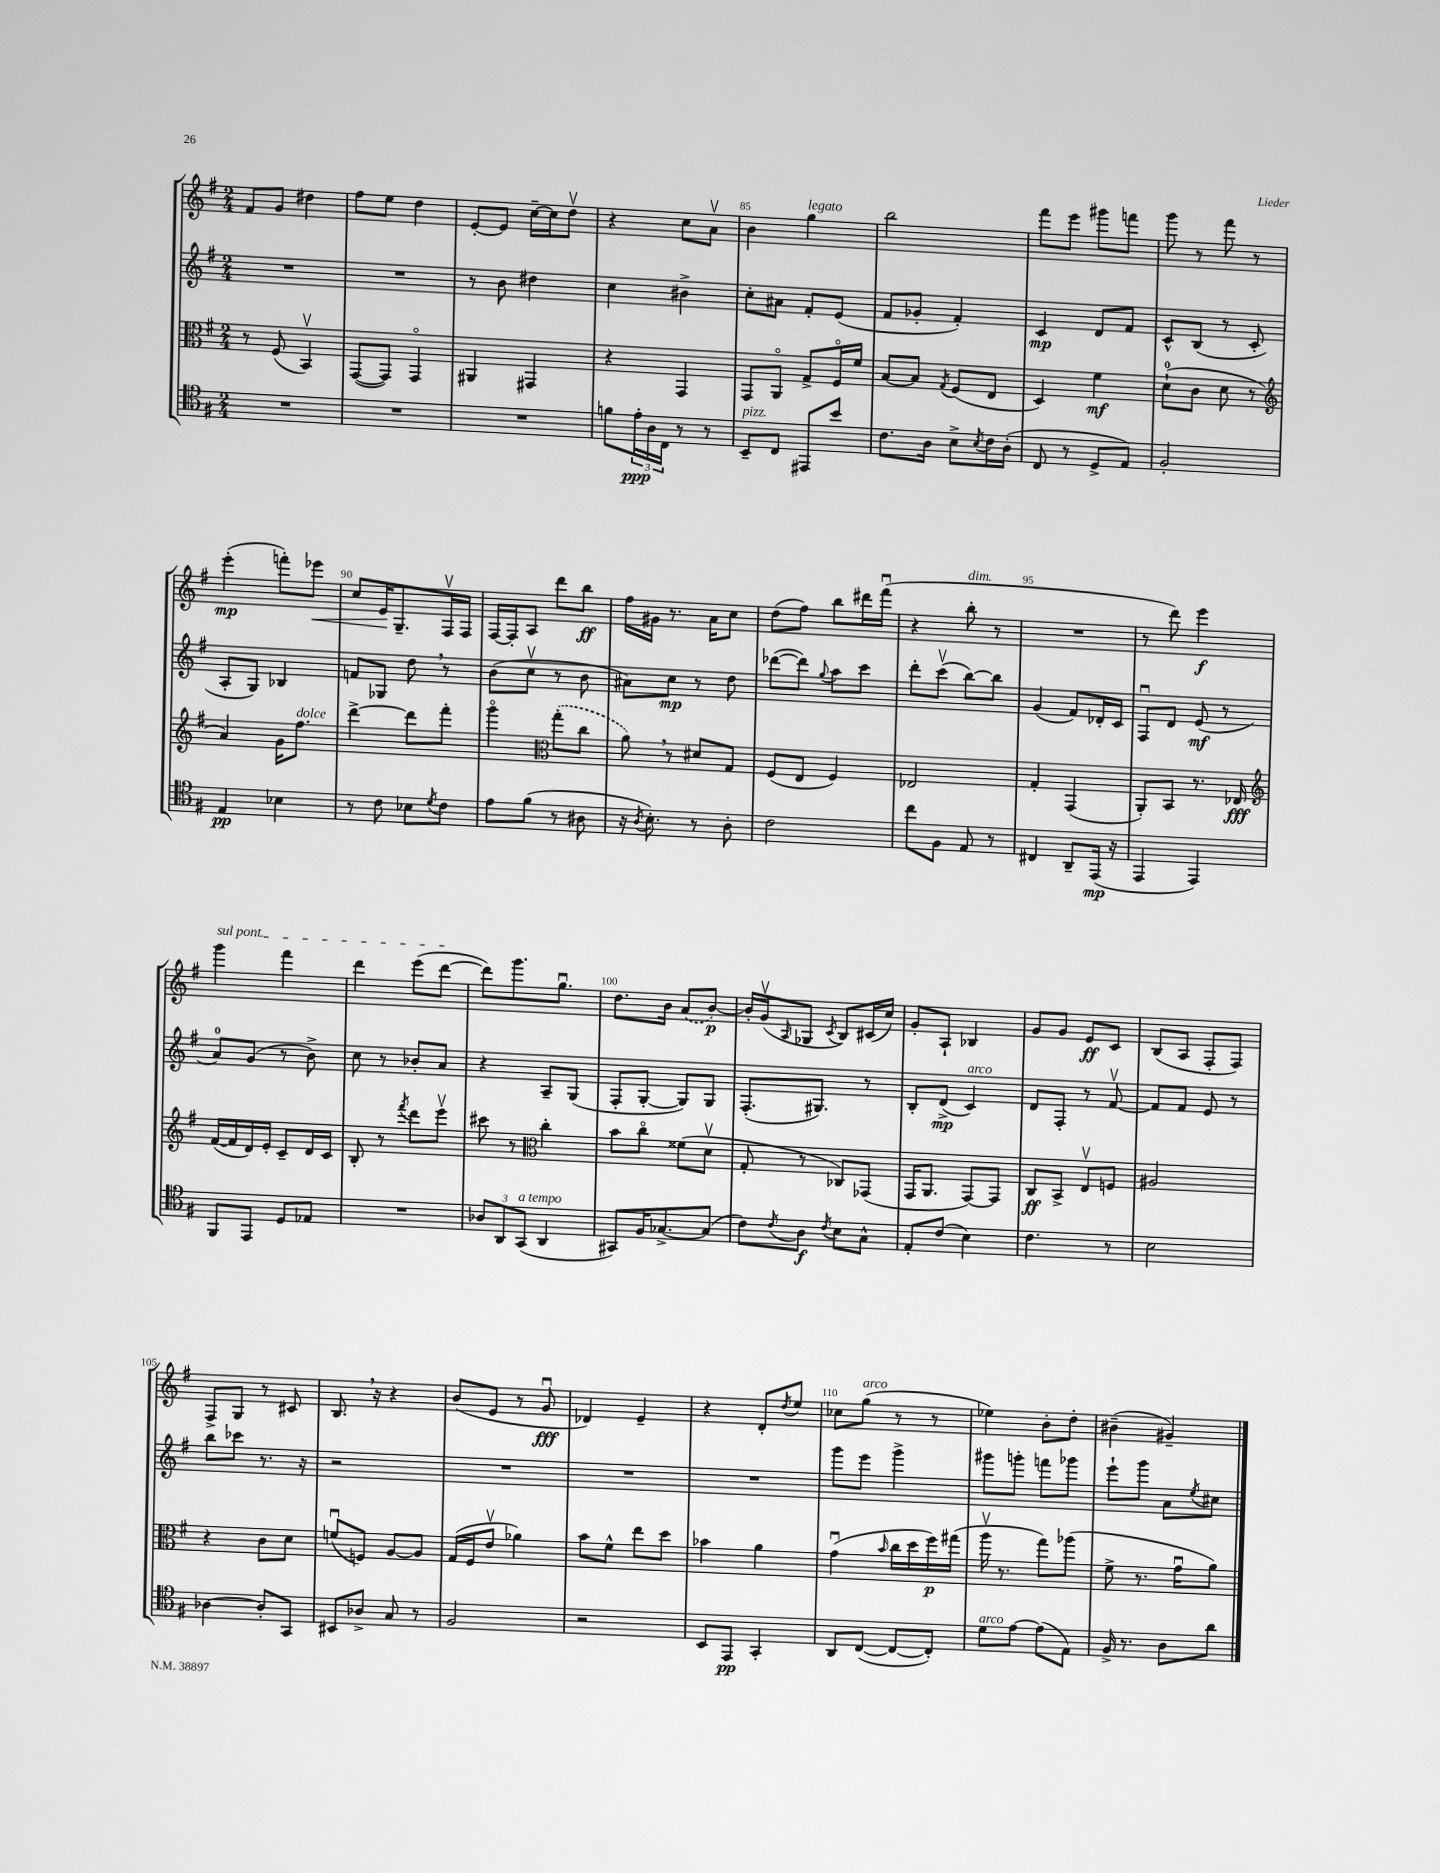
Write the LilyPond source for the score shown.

<<
\new StaffGroup <<
\new Staff = "s0" {
    \clef treble \key g \major \numericTimeSignature \time 2/4
    fis'8 g'8 dis''4 |
    fis''8 e''8 d''4 |
    e'8~-. e'8 c''16~-- c''16 d''8\upbow |
    r4 c''8 a'8\upbow |
    b'4 g''4^\markup { \italic "legato" } |
    b''2 |
    fis'''8 e'''8 gis'''8 f'''8 |
    g'''8 r8 fis'''8 r8 |
    e'''4-.\mp( f'''8-.) ees'''8\< |
    c''8 e'16\! g8.-- fis16\upbow fis16 |
    fis16~ fis16-. a8 d'''8 b''8\ff |
    fis''16 gis'16 r8. a'16 c''8 |
    d''8( fis''8) b''8 dis'''16 fis'''16\downbow( |
    r4 b''8-.^\markup { \italic "dim." } r8 |
    R2 |
    r8 d'''8) e'''4\f |
    \once \override TextSpanner.bound-details.left.text = \markup { \italic "sul pont." } g'''4\startTextSpan fis'''4 |
    d'''4 e'''8( d'''8~\stopTextSpan |
    d'''8) g'''8. g''8.\downbow |
    d''8. b'16 \once \slurDashed a'8( b'8~\p) |
    b'16-. g'16\upbow( \grace { a16 } ges8 \acciaccatura { c'8 } b8) cis'16( c''16) |
    g'8-. a8-! bes4 |
    g'8 g'8 e'8\ff c'8 |
    b8( a8 fis8-. fis8) |
    fis8-> g8 r8 cis'8 |
    b8. \breathe r16 r4 |
    b'8( e'8 r8 g'8\downbow\fff |
    des'4) e'4-- |
    r4 d'8-. \acciaccatura { d''8 } e''8 |
    ces''8 g''8^\markup { \italic "arco" }( r8 r8 |
    ees''4) b'8-. d''8-. |
    bis'4--( gis'4--) \bar "|." |
}
\new Staff = "s1" {
    \clef treble \key g \major \numericTimeSignature \time 2/4
    R2 |
    R2 |
    r8 b'8 dis''4 |
    c''4 bis'4-> |
    c''8-. ais'8 fis'8-. e'8( |
    fis'8 ges'8-. fis'4-.) |
    c'4\mp d'8 fis'8 |
    c'8-^ b8( r8 c'8-. |
    a8-. g8) bes4 |
    f'8 ges8 d''8 \breathe r8 |
    b'8( c''8\upbow r8 b'8 |
    ais'8) c''8\mp r8 d''8 |
    des'''8~( des'''8) \appoggiatura { g''8 } a''8 c'''8 |
    d'''8-. c'''8\upbow( b''8~) b''8 |
    g'4( fis'8) des'16-. c'16 |
    fis8\downbow d'8 e'8\mf( r8 |
    a'8-0) g'8( r8 b'8->) |
    c''8 r8 bes'8-. a'8 |
    r4 a8-- g8( |
    fis8-. g8~-. g8) g8 |
    fis8.-.( gis8.) r8 |
    b8-. d'8->\mp( c'4^\markup { \italic "arco" }) |
    d'8 fis8-. r8 fis'8~\upbow |
    fis'8 fis'8 e'8 r8 |
    b''8 ces'''8 r8. r16 |
    r2 |
    R2 |
    R2 |
    R2 |
    g'''8 e'''8 g'''4-> |
    gis'''8 g'''8-. f'''8 ges'''8 |
    e'''8-! g'''8 a'8 \acciaccatura { e''8 } cis''8 \bar "|." |
}
\new Staff = "s2" {
    \clef alto \key g \major \numericTimeSignature \time 2/4
    r8 fis8( b,4\upbow) |
    g,8~( g,8) g,4\flageolet |
    ais,4 gis,4 |
    r4 g,4 |
    g,8 a,8\flageolet g8-> fis16\flageolet fis'16 |
    b8~ b8 \acciaccatura { g8 } fis8( e8 |
    d4) fis'4\mf |
    d'8-0-!( c'8 d'8 r8 |
    \clef treble a'4) g'16 fis''8.^\markup { \italic "dolce" } |
    d'''4~-> d'''8 fis'''8-. |
    g'''4\flageolet \clef alto \once \slurDashed g''8-.( c''8 |
    a'8) \breathe r8 dis'8 g8 |
    fis8( e8 fis4) |
    ees2 |
    g4-. g,4( |
    a,8-.) b,8 r8. ees16\fff |
    \clef treble fis'16~( fis'16 d'16) e'16-. c'8-- d'16 c'16 |
    b8-. r8 \acciaccatura { fis'''8 } d'''8 e'''8\upbow |
    cis'''8 r8 \clef alto c''4-. |
    b'8 c''8\flageolet fisis'8( d'8\upbow |
    g8-. r8 ces8) ges,8( |
    g,16 a,8. g,8~) g,8 |
    c8\ff b,8-> e8\upbow f8 |
    ais2 |
    r4 c'8 d'8 |
    f'8\downbow( f8) a8~ a8 |
    g16( fis16 e'8\upbow aes'4) |
    b'8 fis'8-^ e''8 d''8 |
    bes'4 a'4 |
    g'4\downbow( \grace { b'16 } c''16 d''16 fis''16\p) gis''16( |
    a''16\upbow r8. g''8) aes''8( |
    fis'8-> r8. g'16\downbow a'8) \bar "|." |
}
\new Staff = "s3" {
    \clef tenor \key g \major \numericTimeSignature \time 2/4
    R2 |
    R2 |
    R2 |
    f'8 \tuplet 3/2 { e'16-.\ppp a16 c16 } r8 r8 |
    b,8--^\markup { \italic "pizz." } c8 eis,8 b'8 |
    c'8. a16 b8-> \acciaccatura { b8 } c'16 a16-.( |
    c8 r8 d8-> e8) |
    fis2-. |
    e4\pp bes4 |
    r8 c'8 bes8 \acciaccatura { d'8 } c'8 |
    e'8 fis'8( r8 ais8 |
    r16 \acciaccatura { a8 } b8.-.) r8 a8-. |
    c'2 |
    c''8 fis8 e8 r8 |
    cis4 a,8-- e,16\mp( r16 |
    e,4 e,4) |
    fis,8 e,8 d8 ees8 |
    R2 |
    \tuplet 3/2 { aes8 a,8 g,8^\markup { \italic "a tempo" }( } a,4 |
    gis,8) fis16 ges8.~-> ges8( |
    c'8) \acciaccatura { c'8 } a8\f \acciaccatura { c'8 } b8 g8-^ |
    e8-. c'8( b4) |
    c'4. r8 |
    b2 |
    aes4~ aes8-. g,8 |
    bis,8 aes8-> g8 r8 |
    fis2 |
    r2 |
    b,8 e,8\pp g,4-. |
    a,8 c8~( c8~ c8-.) |
    d'8^\markup { \italic "arco" } e'8~ e'8( e8) |
    fis16-> r8. a8 a'8 \bar "|." |
}
>>
>>
\layout { \context { \Score currentBarNumber = #81 \override BarNumber.break-visibility = ##(#f #t #t) barNumberVisibility = #(every-nth-bar-number-visible 5) } }
